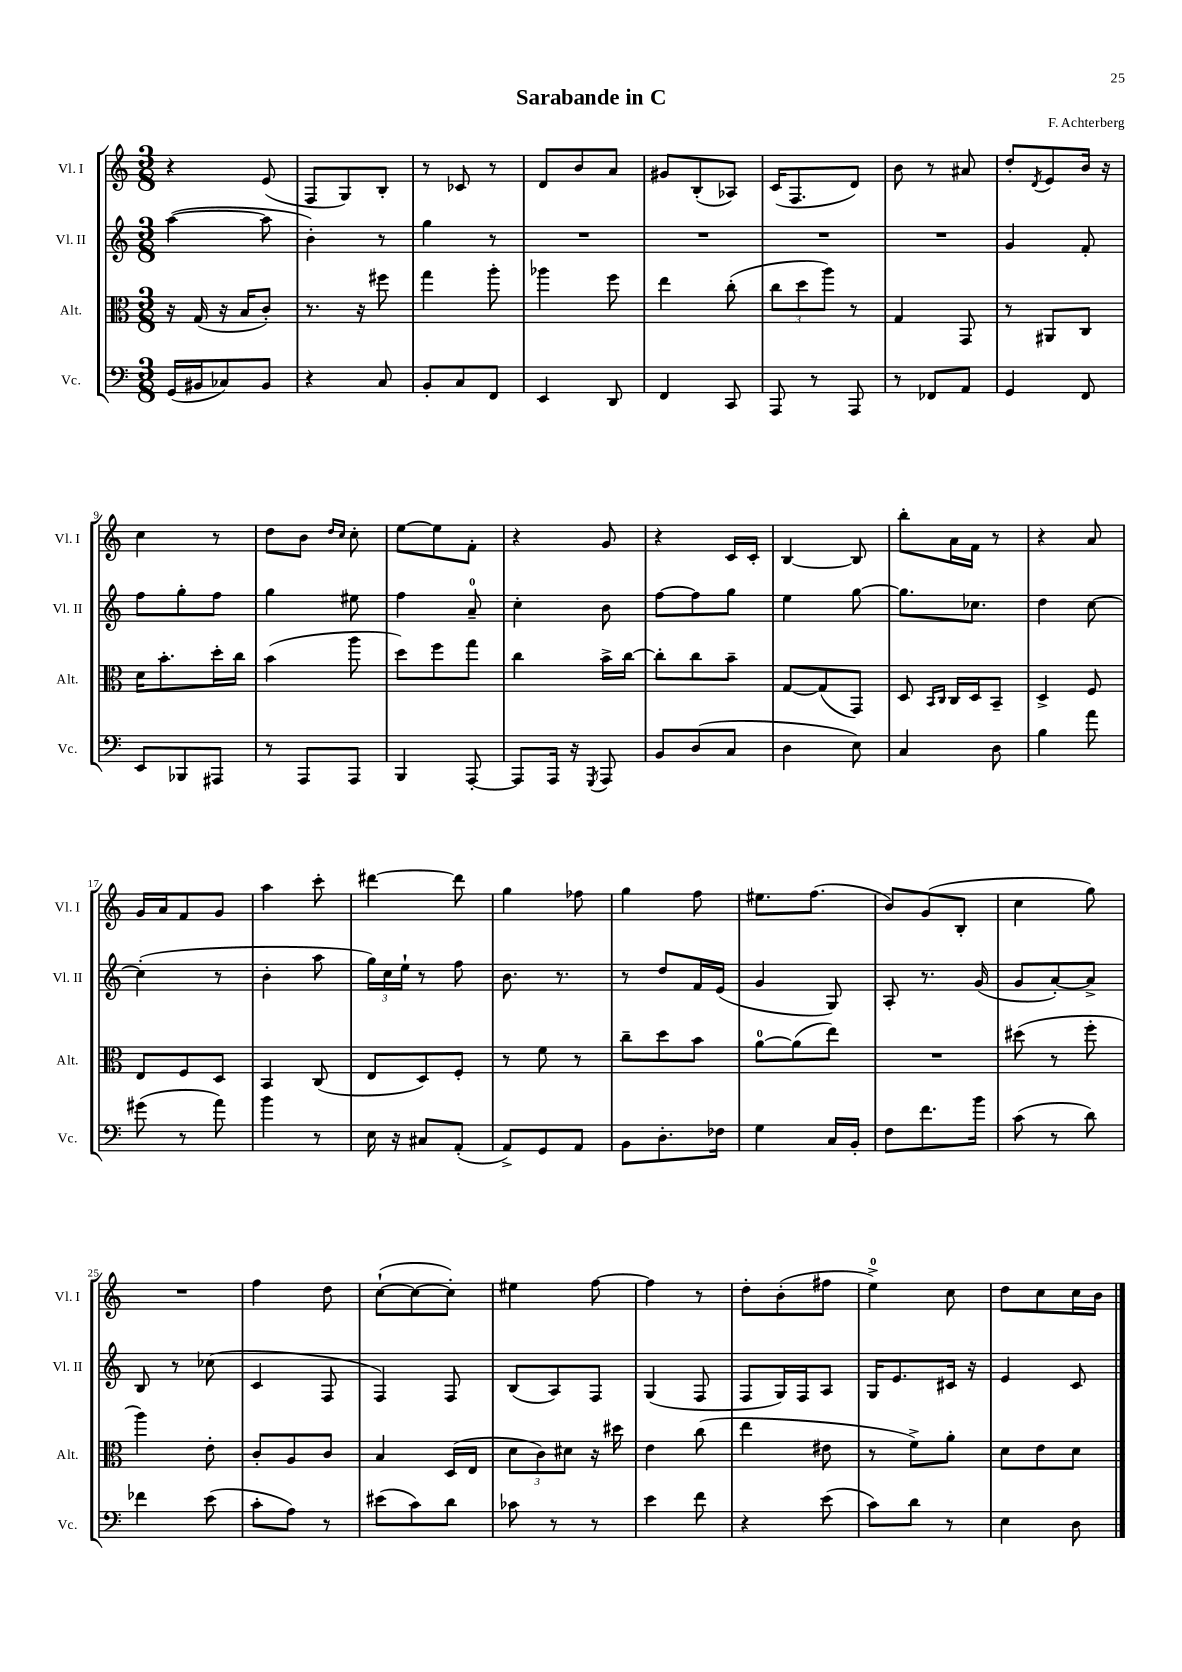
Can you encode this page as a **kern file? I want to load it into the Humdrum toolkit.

**kern	**kern	**kern	**kern
*part4	*part3	*part2	*part1
*staff4	*staff3	*staff2	*staff1
*I"Vc.	*I"Alt.	*I"Vl. II	*I"Vl. I
*I'Vc.	*I'Alt.	*I'Vl. II	*I'Vl. I
*clefF4	*clefC3	*clefG2	*clefG2
*k[]	*k[]	*k[]	*k[]
*M3/8	*M3/8	*M3/8	*M3/8
=1	=1	=1	=1
(16GG/LL	16r	([4aa\	4r
16BB#X/J	(16G/	.	.
8C-X/)	16r	.	.
.	16B/KL	.	.
8BB#/J	8c'/J)	8aa\]	(8e/
=2	=2	=2	=2
4r	8.r	4b'\)	8F/L
.	.	.	8G/)
.	16r	.	.
8C/	8ff#X\	8r	8B'/J
=3	=3	=3	=3
8BB'/L	4gg\	4gg\	8r
8C/	.	.	8c-X/
8FF/J	8aa'\	8r	8r
=4	=4	=4	=4
4EE/	4aa-X\	4.r	8d/L
.	.	.	8b/
8DD/	8ff\	.	8a/J
=5	=5	=5	=5
4FF/	4ee\	4.r	8g#X/L
.	.	.	(8B'/
8CC/	(8cc'\	.	8A-X/J)
=6	=6	=6	=6
8AAA/	12cc\L	4.r	(16c/KL
.	.	.	8.F/
.	12dd\	.	.
8r	.	.	.
.	12aa\J)	.	.
8AAA/	8r	.	8d/J)
=7	=7	=7	=7
8r	4G/	4.r	8b\
8FF-X/L	.	.	8r
8AA/J	8GG/	.	8a#X/
=8	=8	=8	=8
4GG/	8r	4g/	8dd'/L
.	.	.	8qd/
.	8AA#X/L	.	8e/
8FF/	8C/J	8f'/	16b/Jk
.	.	.	16r
!!LO:LB:g=z
=9	=9	=9	=9
8EE/L	16d\KL	8ff\L	4cc\
.	8.b'\	.	.
8BBB-X/	.	8gg'\	.
8AAA#X/J	16dd'\L	8ff\J	8r
.	16cc\JJ	.	.
=10	=10	=10	=10
8r	(4b\	4gg\	8dd\L
8AAA/L	.	.	8b\J
.	.	.	16qqdd/LL
.	.	.	16qqcc/JJ
8AAA/J	8aa\	8ee#X\	8cc'\
=11	=11	=11	=11
4BBB/	8dd\L)	4ff\	[8ee\L
.	8ff\	.	8ee\]
[8AAA'/	8gg\J	8a~/	8f'\J
=12	=12	=12	=12
8AAA/L]	4cc\	4cc'\	4r
16AAA/Jk	.	.	.
16r	.	.	.
8qGGG/	.	.	.
8AAA/	16b^\LL	8b\	8g/
.	[16cc\JJ	.	.
=13	=13	=13	=13
8BB/L	8cc'\L]	[8ff\L	4r
(8D/	8cc\	8ff\]	.
8C/J	8b~\J	8gg\J	16c/LL
.	.	.	16c'/JJ
=14	=14	=14	=14
4D\	[8G/L	4ee\	[4B/
.	(8G/]	.	.
8E\)	8GG/J)	[8gg\	8B/]
=15	=15	=15	=15
4C/	8D/	8.gg\L]	8bb'\L
.	16qqBB/LL	.	.
.	16qqC/JJ	.	.
.	16C/LL	.	16a\L
.	16D/J	8.cc-X\J	16f\JJ
8D\	8BB~/J	.	8r
=16	=16	=16	=16
4B\	4D^/	4dd\	4r
8a\	8F/	[8cc\	8a/
!!LO:LB:g=z
=17	=17	=17	=17
(8g#X\	8E/L	(4cc'\]	16g/LL
.	.	.	16a/J
8r	8F/	.	8f/
8a\)	8D/J	8r	8g/J
=18	=18	=18	=18
4b\	4BB/	4b'\	4aa\
8r	(8C/	8aa\	8ccc'\
=19	=19	=19	=19
16E\	8E/L	24gg\LL)	[4ddd#X\
.	.	24cc\	.
16r	.	.	.
.	.	24ee`\JJ	.
8C#X/L	8D/)	8r	.
(8AA'/J	8F'/J	8ff\	8ddd#\]
=20	=20	=20	=20
8AA^/L)	8r	8.b\	4gg\
8GG/	8f\	.	.
.	.	8.r	.
8AA/J	8r	.	8ff-X\
=21	=21	=21	=21
8BB\L	8cc~\L	8r	4gg\
8.D'\	8dd\	8dd/L	.
.	8b\J	16f/L	8ff\
16F-X\Jk	.	(16e/JJ	.
=22	=22	=22	=22
4G\	[8a\L	4g/	8.ee#X\L
.	(8a\]	.	.
.	.	.	(8.ff\J
16C/LL	8ee\J)	8G/)	.
16BB'/JJ	.	.	.
=23	=23	=23	=23
8F\L	4.r	8A'/	8b/L)
8.f\	.	8.r	(8g/
.	.	.	8B'/J
16b\Jk	.	(16g/	.
=24	=24	=24	=24
(8c\	(8dd#X\	8g/L	4cc\
8r	8r	[8a'/)	.
8d\)	8ff'\	8a^/J]	8gg\)
!!LO:LB:g=z
=25	=25	=25	=25
4f-X\	4aa\)	8B/	4.r
.	.	8r	.
(8e\	8e'\	(8cc-X\	.
=26	=26	=26	=26
8c'\L	8c'/L	4c/	4ff\
8A\J)	8A/	.	.
8r	8c/J	8F/	8dd\
=27	=27	=27	=27
(8e#X\L	4B/	4F/)	([8cc`\L
8c\)	.	.	8cc\_
8d\J	(16D/LL	8F/	8cc'\J])
.	16E/JJ	.	.
=28	=28	=28	=28
8c-X\	12d\L	(8B/L	4ee#X\
.	12c\)	.	.
8r	.	8A/)	.
.	12d#X\J	.	.
8r	16r	8F/J	[8ff\
.	16dd#X\	.	.
=29	=29	=29	=29
4e\	4e\	(4G/	4ff\]
8f\	(8cc\	8F/	8r
=30	=30	=30	=30
4r	4ee\	8F/L	8dd'\L
.	.	16G/L)	(8b'\
.	.	16F/J	.
(8e\	8e#X\	8A/J	8ff#X\J
=31	=31	=31	=31
8c\L)	8r	16G/KL	4ee^\)
.	.	8.e/	.
8d\J	8f^\L)	.	.
8r	8a'\J	16c#X/Jk	8cc\
.	.	16r	.
=32	=32	=32	=32
4E\	8d\L	4e/	8dd\L
.	8e\	.	8cc\
8D\	8d\J	8c/	16cc\L
.	.	.	16b\JJ
==	==	==	==
*-	*-	*-	*-
